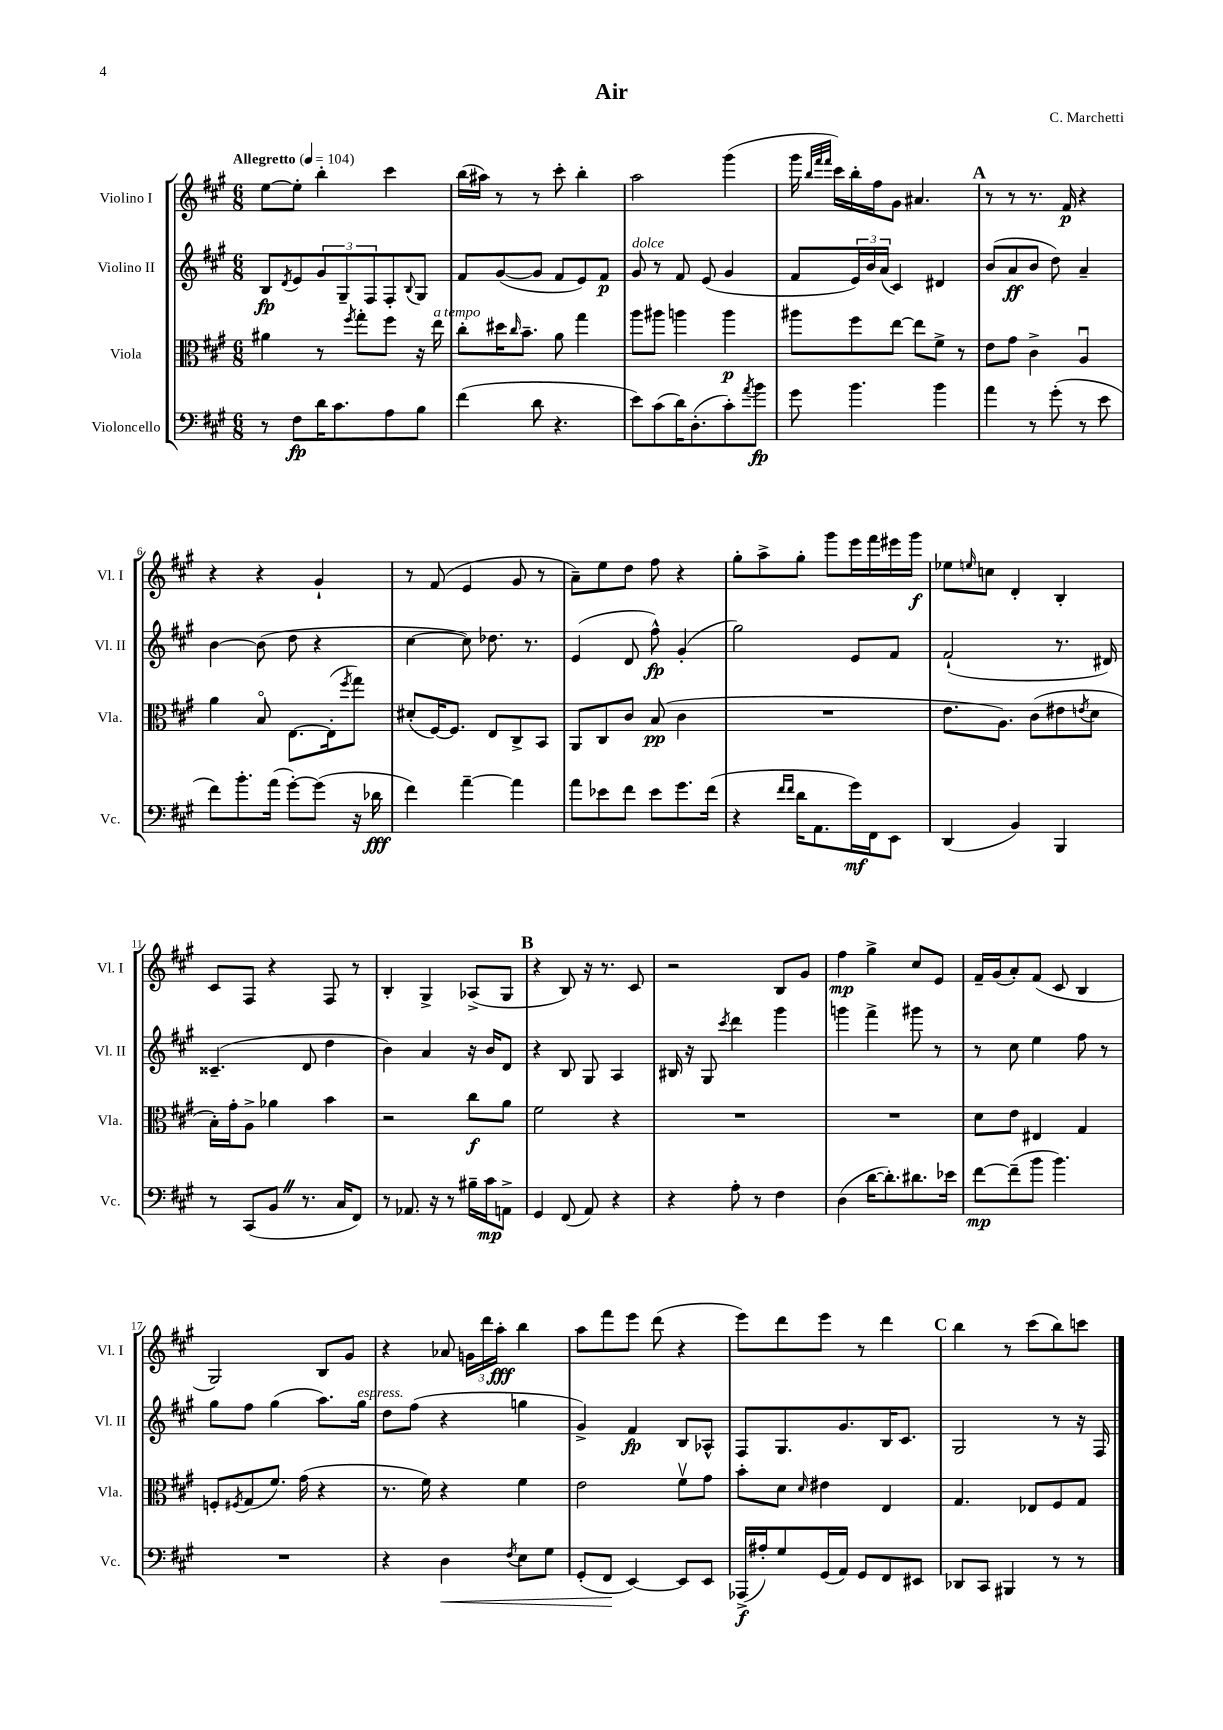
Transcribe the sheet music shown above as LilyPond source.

\header { title = "Air" composer = "C. Marchetti" }
<<
\new StaffGroup <<
\new Staff = "s0" \with { instrumentName = "Violino I" shortInstrumentName = "Vl. I" } {
    \clef treble \key a \major \numericTimeSignature \time 6/8 \tempo "Allegretto" 4 = 104
    e''8~ e''8-. b''4-. cis'''4 |
    b''16( ais''16) r8 r8 cis'''8-. b''4-. |
    a''2 gis'''4( |
    gis'''16 \grace { b''32 fis'''32 fis'''32 } cis'''16) b''16-. fis''16 gis'8 ais'4. |
    \mark \markup { \bold "A" } r8 r8 r8. fis'16\p r4 |
    r4 r4 gis'4-! |
    r8 fis'8( e'4 gis'8 r8 |
    a'8--) e''8 d''8 fis''8 r4 |
    gis''8-. a''8-> gis''8-. gis'''8 e'''16 fis'''16 eis'''16 gis'''16\f |
    ees''8 \grace { e''16 } c''8 d'4-. b4-. |
    cis'8 fis8 r4 fis8 r8 |
    b4-. gis4-> aes8->( gis8 |
    \mark \markup { \bold "B" } r4 b8) r16 r8. cis'8 |
    r2 b8 gis'8 |
    fis''4\mp gis''4-> cis''8 e'8 |
    fis'16-- gis'16( a'8-.) fis'8( cis'8 b4 |
    gis2) b8 gis'8 |
    r4 aes'8 \tuplet 3/2 { g'16 d'''16 a''16-.\fff } b''4 |
    a''8 fis'''8 e'''8 d'''8( r4 |
    e'''8) d'''8 e'''8 r8 d'''4 |
    \mark \markup { \bold "C" } b''4 r8 cis'''8( b''8) c'''8 \bar "|." |
}
\new Staff = "s1" \with { instrumentName = "Violino II" shortInstrumentName = "Vl. II" } {
    \clef treble \key a \major \numericTimeSignature \time 6/8
    b8\fp \acciaccatura { d'8 } e'8 \tuplet 3/2 { gis'8 gis8-- fis8 } fis8-. \appoggiatura { b8 } gis8 |
    fis'8 gis'8~( gis'8 fis'8 e'8) fis'8\p |
    gis'8^\markup { \italic "dolce" } r8 fis'8 e'8( gis'4 |
    fis'8 \tuplet 3/2 { e'16) b'16 a'16( } cis'4) dis'4 |
    \mark \markup { \bold "A" } b'8( a'8\ff b'8 d''8) a'4-- |
    b'4~ b'8( d''8 r4 |
    cis''4~ cis''8) des''8. r8. |
    e'4( d'8 fis''8-^\fp) gis'4-.( |
    gis''2) e'8 fis'8 |
    fis'2-!( r8. dis'16) |
    cisis'4.--( d'8 d''4 |
    b'4) a'4 r16 b'16 d'8 |
    \mark \markup { \bold "B" } r4 b8 gis8 a4 |
    bis16 r16 gis8 \acciaccatura { cis'''8 } d'''4 gis'''4 |
    g'''4 fis'''4-> gis'''8 r8 |
    r8 cis''8 e''4 fis''8 r8 |
    gis''8 fis''8 gis''4( a''8.) gis''16^\markup { \italic "espress." } |
    d''8 fis''8( r4 g''4 |
    gis'4->) fis'4\fp b8 aes8-^ |
    fis8 gis8. gis'8. b16 cis'8. |
    \mark \markup { \bold "C" } gis2 r8 r16 fis16 \bar "|." |
}
\new Staff = "s2" \with { instrumentName = "Viola" shortInstrumentName = "Vla." } {
    \clef alto \key a \major \numericTimeSignature \time 6/8
    ais'4 r8 \acciaccatura { fis''8 } gis''8-. fis''8 r16 e''16^\markup { \italic "a tempo" } |
    cis''8-. dis''16 \grace { cis''16 } b'8.-- a'8 gis''4 |
    a''8 ais''8 a''4 a''4\p |
    ais''8 fis''8 e''8~ e''8 fis'8-> r8 |
    \mark \markup { \bold "A" } e'8 gis'8 cis'4-> a4\downbow |
    a'4 b8\flageolet e8.~ e16-.( \acciaccatura { fis''8 } gis''8) |
    dis'8-.( fis16~) fis8. e8 cis8-> b,8 |
    a,8 cis8 cis'8 b8\pp( cis'4 |
    R2. |
    e'8. a8.) cis'8( eis'8 \acciaccatura { e'8 } d'8 |
    b16-.) gis'16-. a8-> aes'4 b'4 |
    r2 cis''8\f a'8 |
    \mark \markup { \bold "B" } fis'2 r4 |
    R2. |
    R2. |
    d'8 e'8 eis4 gis4 |
    f8-. \acciaccatura { fis8 } gis8( fis'8.) gis'16( r4 |
    r8. fis'16) r4 fis'4 |
    e'2 fis'8\upbow gis'8 |
    b'8-. d'8 \grace { d'16 } eis'4 e4 |
    \mark \markup { \bold "C" } gis4. ees8 fis8 gis8 \bar "|." |
}
\new Staff = "s3" \with { instrumentName = "Violoncello" shortInstrumentName = "Vc." } {
    \clef bass \key a \major \numericTimeSignature \time 6/8
    r8 fis8\fp d'16 cis'8. a8 b8 |
    fis'4( d'8 r4. |
    e'8) cis'8( d'16) d8.-.( cis'8-.) \acciaccatura { a'8 } b'8\fp |
    gis'8 b'4. b'4 |
    \mark \markup { \bold "A" } a'4 r8 gis'8-.( r8 e'8 |
    fis'8) b'8.-. a'16( gis'8~-.) gis'8( r16 des'16\fff |
    fis'4) a'4~-- a'4 |
    a'8 ees'8 fis'8 ees'8 gis'8. fis'16( |
    r4 \grace { fis'16 fis'16 } d'16 a,8. gis'16\mf) fis,16 e,8 |
    d,4( b,4) b,,4 |
    r8 cis,8( b,8 \once \override BreathingSign.text = \markup { \musicglyph "scripts.caesura.straight" } \breathe r8. cis16 fis,8) |
    r8 aes,8. r16 r8 bis16-- cis'16\mp a,8-> |
    \mark \markup { \bold "B" } gis,4 fis,8( a,8) r4 |
    r4 a8-. r8 fis4 |
    d4( d'16~ d'8.-.) dis'8. ees'16 |
    fis'8~\mp fis'8--( b'8 b'4.) |
    R2. |
    r4 d4\< \acciaccatura { fis8 } e8 gis8 |
    gis,8-.( fis,8\! e,4~) e,8 e,8 |
    aes,,16->\f( ais16-.) gis8 gis,16( a,16) gis,8 fis,8 eis,8 |
    \mark \markup { \bold "C" } des,8 cis,8 bis,,4 r8 r8 \bar "|." |
}
>>
>>
